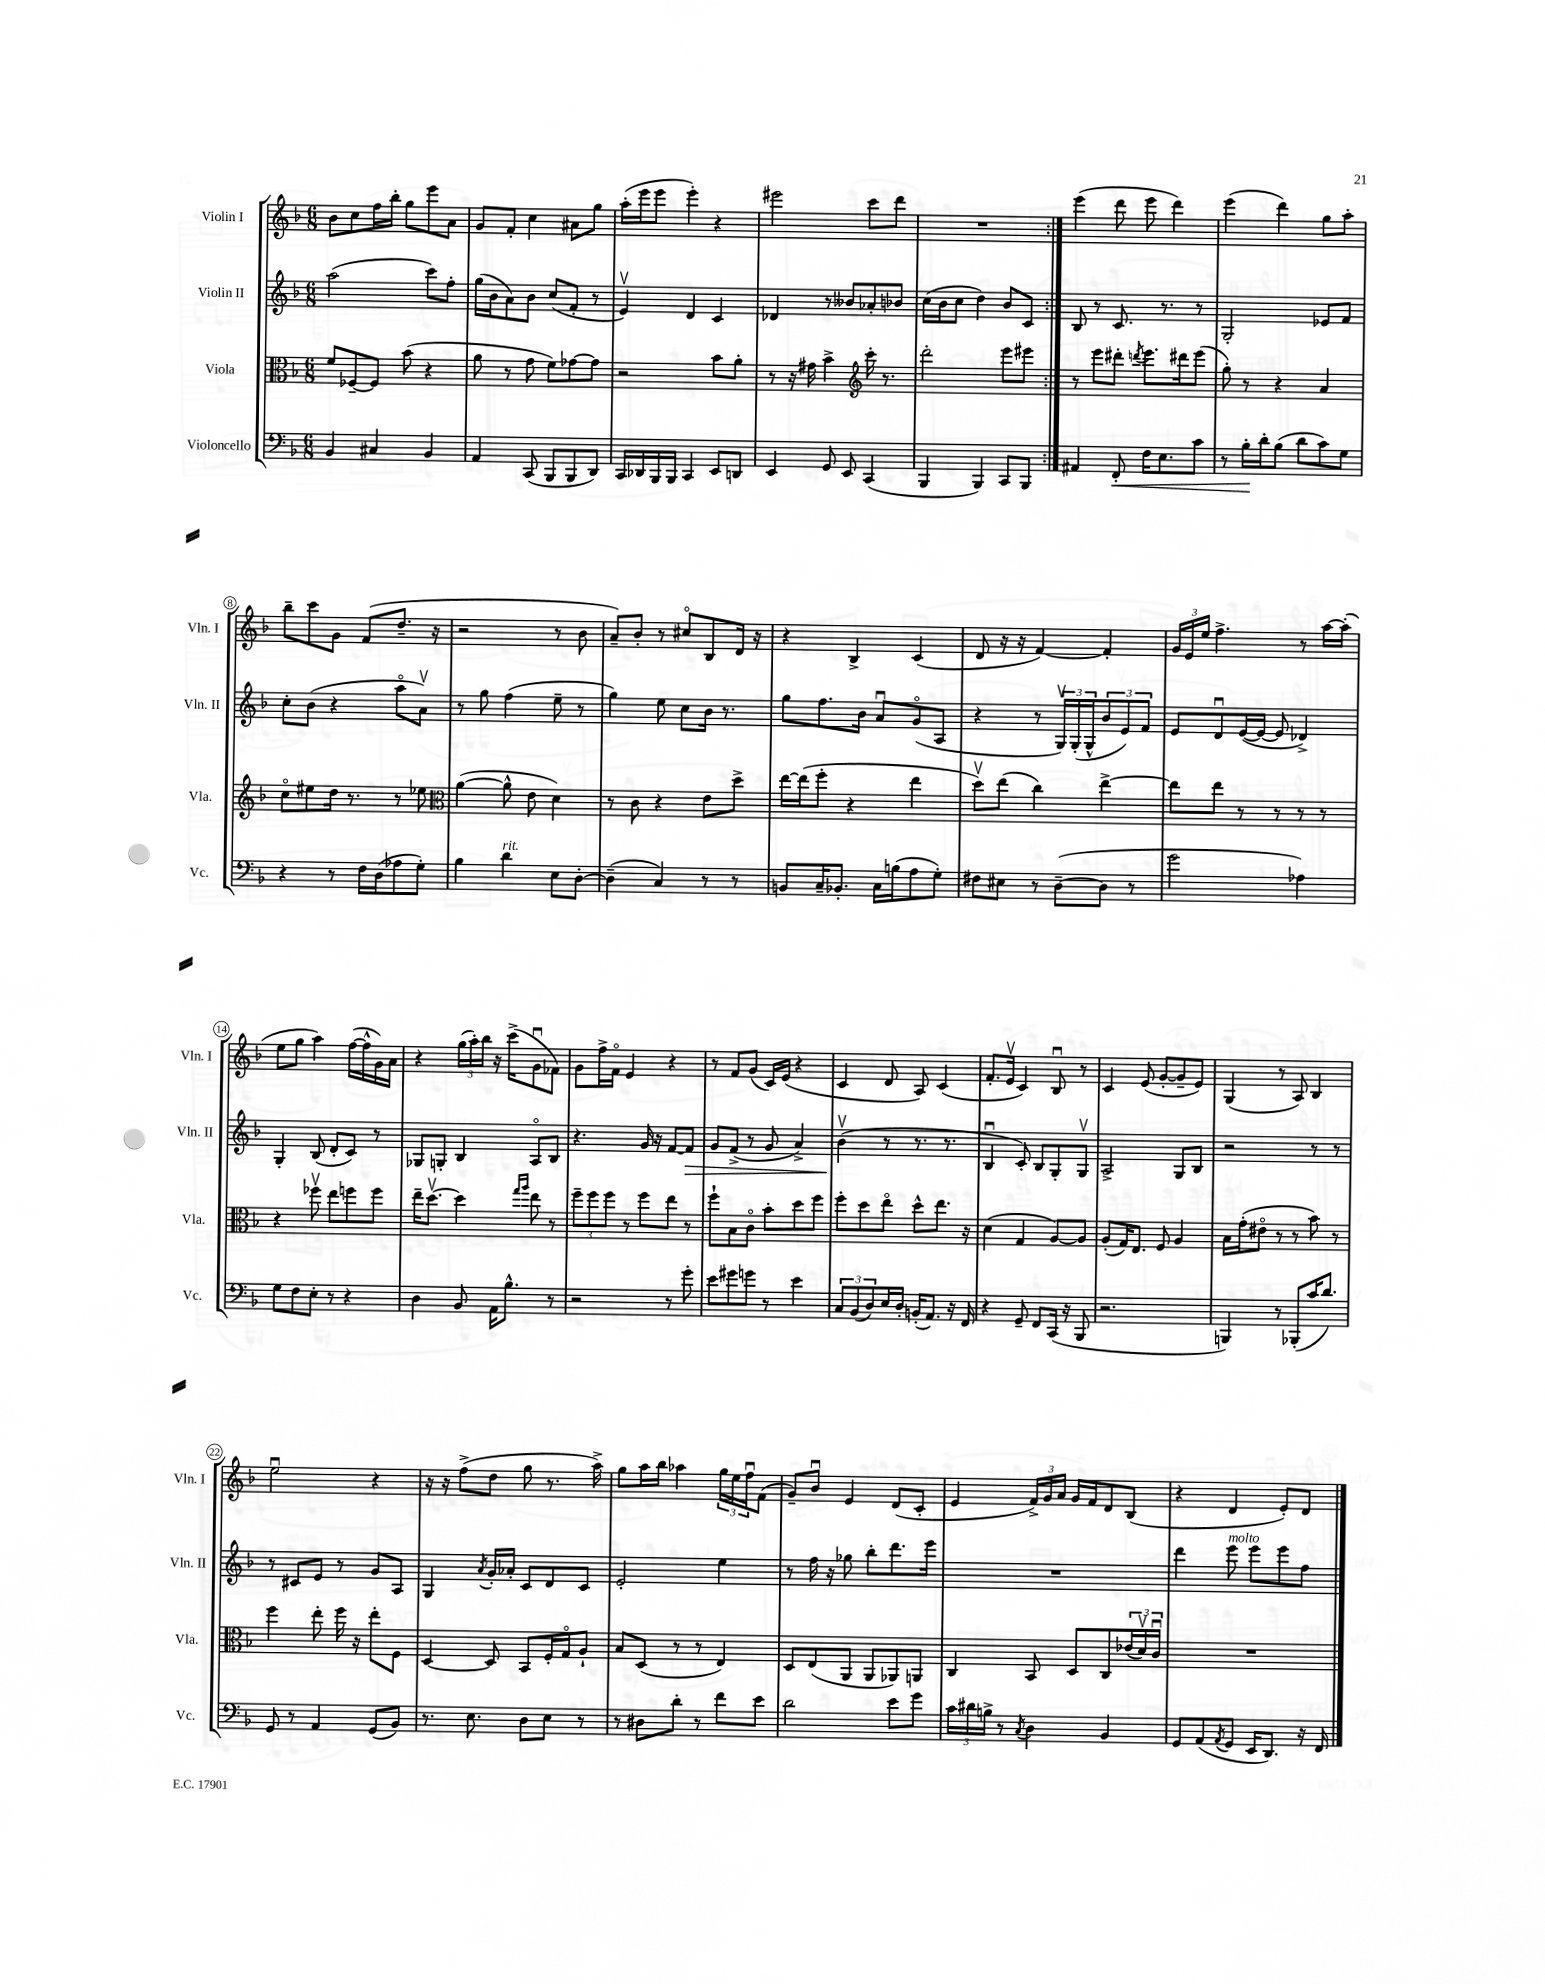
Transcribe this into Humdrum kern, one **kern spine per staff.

**kern	**kern	**kern	**kern
*staff4	*staff3	*staff2	*staff1
*clefF4	*clefC3	*clefG2	*clefG2
*k[b-]	*k[b-]	*k[b-]	*k[b-]
*M6/8	*M6/8	*M6/8	*M6/8
4BB-	8f	(2aa	8b-
.	[8F-~	.	8cc
4C#	8F-]	.	16ff
.	.	.	16bb-'
.	(8b-	.	8gg
4BB-	4r	8ccc)	8eee
.	.	8ff'	8a
=	=	=	=
4AA	8a	(16gg	8g
.	.	16b-	.
.	8r	8a)	8f'
(8CC	8g	8b-	4cc
8BBB-	8f)	(8cc	.
8BBB-	[8g-	8f'	8a#
8DD)	8g-]	8r	8gg
=	=	=	=
16CC	2r	4ev)	(16aa'
16DD-	.	.	16eee
16BBB-	.	.	8eee
16BBB-	.	.	.
4CC	.	4d	4eee')
8EE	8b-	4c	4r
8DD	8a'	.	.
=	=	=	=
4EE	8r	4d-	2eee#
.	16r	.	.
.	16g#	.	.
8GG	4b-^	8r	.
8EE	.	8b--	.
*	*clefG2	*	*
(4CC	16ccc'	8a-'	8ccc
.	8.r	.	.
.	.	8b-	8ddd
=	=	=	=
4BBB-	2ddd'	(16cc	2.r
.	.	16b-	.
.	.	8cc	.
4BBB-)	.	4dd)	.
8CC	8eee	8b-	.
8BBB-	8eee#	8c	.
=:|!	=:|!	=:|!	=:|!
4AA#	8r	8B-	(4eee
.	8eee	8r	.
8FF'	8ddd#'	8.c	8ddd
.	8qddd	.	.
16F	8.eee	.	8eee
8.E	.	8.r	.
.	.	.	4ddd)
.	16ddd#	.	.
8c	(8eee	8r	.
=	=	=	=
8r	8gg')	2G'	(4eee
16B-'	8r	.	.
16d'	.	.	.
(8B-	4r	.	4ddd)
8d	.	.	.
8c)	4a	8e-	8gg
8G	.	8f	8aa'
=	=	=	=
4r	8cco	8cc'	8bb-~
.	8ee#	(8b-	8ccc
8r	16dd	4r	8g
.	8.r	.	.
16F	.	.	(8f
(16D	.	.	.
8A-	8r	8aao	8.dd~
8G')	8ee-	8av)	.
.	.	.	16r
=	=	=	=
*	*clefC3	*	*
4B-	([4a	8r	2r
.	.	8gg	.
4d	8a^^]	(4ff	.
.	8e	.	.
8E	4d)	8ee~	8r
[8D'	.	8r	8b-
=	=	=	=
(4D~]	8r	4gg)	8a~)
.	8c	.	8b-'
4C)	4r	8ee	8r
.	.	8cc	8cc#o
8r	8e	16b-	8B-
.	.	8.r	.
8r	8dd^	.	16d
.	.	.	16r
=	=	=	=
8BB	[16ee	8gg	4r
.	(16ee]	.	.
16C~	8ff'	8.ff	.
8.BB-'	.	.	.
.	4r	.	4B-^
.	.	16b-	.
16C	.	8au	.
(16B	.	.	.
8A	4ee	(8go	(4c
8G')	.	8A	.
=	=	=	=
8F#	8ddv)	4r	8d
8E#	(8ee	.	16r
.	.	.	16r
8r	4cc)	8r	[4f)
([8D~	.	24Gv)	.
.	.	(24G'	.
.	.	24G^^	.
8D]	[4ee^	12b-	4f']
.	.	12e)	.
8r	.	.	.
.	.	12f	.
=	=	=	=
2g	8ee]	8e	24g
.	.	.	24e
.	.	.	24ee
.	8ee	8du	4.ff^
.	8r	([16e	.
.	.	16e_	.
.	8r	8e]	.
4A-)	8r	4d-^)	8r
.	8r	.	[16aa
.	.	.	(16aa']
=	=	=	=
8G	4r	4G'	8ee
8F	.	.	8gg
8E'	8ff-v	(8B-	4aa)
8r	8ee	8d'	.
4r	8ff	8c)	([16ff
.	.	.	16ff^^]
.	8ff	8r	16g)
.	.	.	16a
=	=	=	=
4D	16ee~	8G-	4r
.	[8.ddv	.	.
.	.	8G'	.
8BB-	4dd]	4B-	(24gg
.	.	.	24aa')
.	.	.	24bb-
16AA	.	.	16r
8.B-^^	.	.	(16ccc^
.	16qqgg	.	.
.	16qqaa	.	.
.	8ee	8Ao	8gu
8r	8r	8B-	8f-)
=	=	=	=
2r	12ff~	4.r	8g
.	12ff	.	.
.	.	.	16ff^
.	12ff	.	.
.	.	.	16fo
.	8r	.	4e
.	8ff	16g	.
.	.	16r	.
8r	8ee	[8f	4r
8g'	8r	8f]	.
=	=	=	=
8e	8ff`	8g	8r
8g#	8B-	(8f^	8f
8g	8co	8r	(8g
8r	8b-'	8g	16c)
.	.	.	(16e
4e	8dd	4a^)	4r
.	8ff	.	.
=	=	=	=
12C	8ff'	(4b-v	4c
(12BB-	.	.	.
.	8dd	.	.
12D)	.	.	.
16E	8eeo	8r	8d
16D'	.	.	.
(16BB'	8dd^^	8.r	8A)
8.AA)	.	.	.
.	8.ee	.	(4c
.	.	8.r	.
16r	.	.	.
16FF	16r	.	.
=	=	=	=
4r	(4d	4B-u	8.f'
.	.	.	16ev
8GG~	4G	8c')	4c)
8FF	.	8B-	.
(16CC	[8A)	8G'	8B-u
16r	.	.	.
8BBB-	8A]	8Gv	8r
=	=	=	=
2.r	(8A'	2A^	4c
.	16G)	.	.
.	8.E	.	.
.	.	.	(8e
.	8F	.	[8g'
.	4A	8G	8g~]
.	.	8B-	8e)
=	=	=	=
4BBB)	16B-	2r	(4G
.	(16g'	.	.
.	8e#o	.	.
8r	8r	.	8r
(8BBB-'	8r	.	8A)
16c	8b-)	8r	4B-
8.d)	.	.	.
.	8r	8r	.
=	=	=	=
8GG	4ff	8r	2eeu
8r	.	8c#	.
4AA	8ee'	8e	.
.	16ff	8r	.
.	16r	.	.
(8GG	8ee'	8g	4r
8BB-)	8F	8A	.
=	=	=	=
8.r	[4D	4G	16r
.	.	.	16r
.	.	.	(8ff^
8.E	.	.	.
.	.	8qa	.
.	8D]	16g'	8dd
.	.	16a-'	.
8D	8BB-	8c	8gg
8E	16F'	8d	8.r
.	16Go	.	.
8r	8A`	8c	.
.	.	.	16aa^)
=	=	=	=
8r	8B-	2e'	8gg
8D#	(8D	.	16aa
.	.	.	16bb-
8d'	8r	.	4aa-
8r	8r	.	.
8f	4E)	4ee	24gg
.	.	.	24ee
.	.	.	24ffu
8e	.	.	(8f
=	=	=	=
2d	8D	8r	8g~)
.	(8E	16ff	8b-u
.	.	16r	.
.	8AA	8gg-	4e
.	8AA	8bb-'	.
8e	8AA-)	8.ddd	(8d
8g	8AA	.	8c'
.	.	16eee	.
=	=	=	=
24c	4C	2.r	4e
24d#	.	.	.
24B^	.	.	.
8r	.	.	.
8qC	.	.	.
4D	8BB-	.	24f^)
.	.	.	24g
.	.	.	24a
.	8D	.	16g
.	.	.	16f
4BB-	8C	.	8d
.	(24e-	.	(8B-
.	24dv)	.	.
.	24cu	.	.
=	=	=	=
8GG	2.r	4ddd	4r
(8AA	.	.	.
8qAA	.	.	.
8GG	.	8eee	4d
16EE	.	8eee	.
8.DD)	.	.	.
.	.	8eee	8e')
16r	.	8ff	8d
16FF	.	.	.
==	==	==	==
*-	*-	*-	*-
